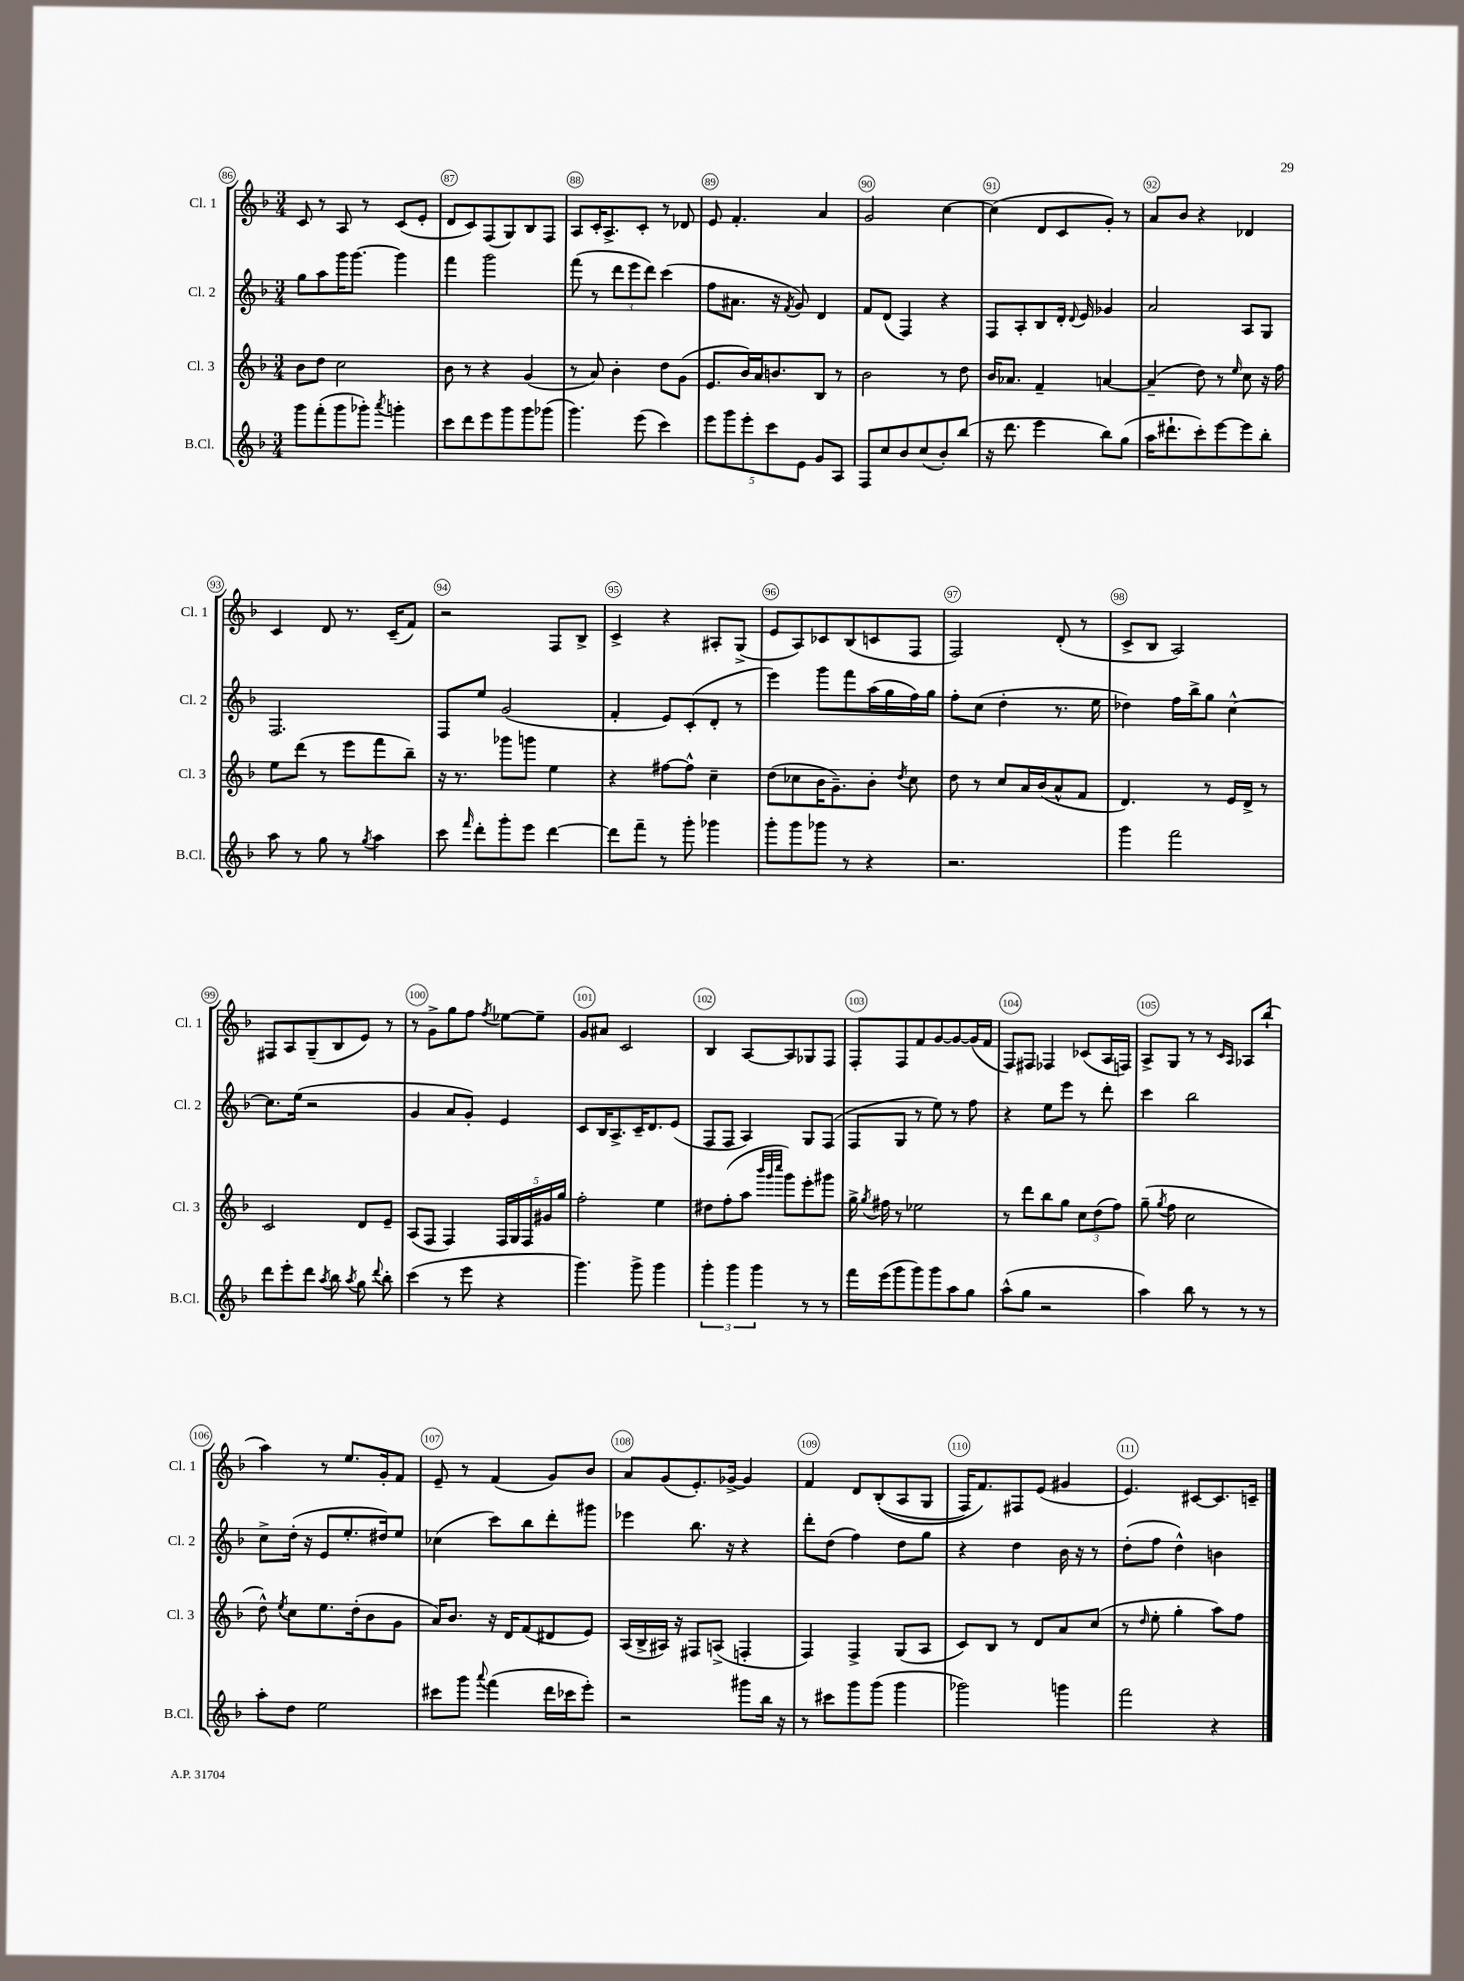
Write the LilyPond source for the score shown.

<<
\new StaffGroup <<
\new Staff = "s0" \with { instrumentName = "Cl. 1" shortInstrumentName = "Cl. 1" } {
    \clef treble \key f \major \numericTimeSignature \time 3/4
    \autoBeamOff c'8 r8 a8 r8 c'8[( e'8]-. |
    d'8[ c'8) f8( g8) bes8 f8] |
    a8[ c'16-. a8.-> c'8]-. r8 des'8 |
    e'8 f'4.-. a'4 |
    g'2 c''4~ |
    c''4( d'8[ c'8 g'8]-.) r8 |
    a'8[ bes'8] r4 des'4 |
    c'4 d'8 r8. c'16[--( f'8]) |
    r2 f8[ bes8]-> |
    c'4-> r4 ais8[-. g8]->( |
    e'8[ a8) ces'8 bes8( c'8 f8] |
    f2) d'8-.( r8 |
    c'8[-> bes8] a2) |
    fis8[ a8 g8--( bes8 e'8]) r8 |
    r8 g'8[-> g''8 f''8] \acciaccatura { f''8 } ees''8[~ ees''8]-- |
    g'8[ ais'8] c'2 |
    bes4 a8[~ a8 ges8 f8] |
    f8[-. f8 f'8 g'8~ g'8~ g'16( f'16] |
    f8[) fis8] fes4 ces'8[( a16 f16]) |
    a8[-> g8] r8 r8 \grace { c'16[ a16] } aes8[ bes''8]-!( |
    a''4) r8 e''8.[ g'16-. f'8] |
    e'8-- r8 f'4( g'8[) bes'8] |
    a'8[ g'8( e'8.-.) ges'16]~-> ges'4 |
    f'4 d'8[ bes8-.(\( a8 g8] |
    f16[) f'8.\) fis8 e'8]( gis'4 |
    e'4.) cis'8[~ cis'8. c'16]-- \bar "|." |
}
\new Staff = "s1" \with { instrumentName = "Cl. 2" shortInstrumentName = "Cl. 2" } {
    \clef treble \key f \major \numericTimeSignature \time 3/4
    \autoBeamOff g''8[ a''8 g'''16 g'''8.]~ g'''4 |
    f'''4 g'''2 |
    f'''8( r8 \tuplet 3/2 { d'''8[ e'''8 d'''8]) } c'''4( |
    f''8[ ais'8.] r16 \acciaccatura { f'8 } g'8) d'4 |
    f'8[ d'8]( f4) r4 |
    f8[ a8-. bes8 d'16]-. \appoggiatura { d'8 } e'16 ges'4 |
    a'2 a8[ g8] |
    f2. |
    f8[ e''8] g'2( |
    f'4-. e'8[) c'8-.( d'8]-. r8 |
    e'''4) g'''8[ f'''8 a''16( g''16 f''16) g''16] |
    f''8[-. c''8]( d''4-. r8. e''16 |
    des''4) f''16[ bes''16-> g''8] c''4~-^ |
    c''8.[ e''16]( r2 |
    g'4 a'8[ g'8]-.) e'4 |
    c'8[ bes16 a8.-> c'16-- d'8. e'8]( |
    f8[ f8] a4) g8[ f8]( |
    f8[ g8] r8 e''8) r8 f''8 |
    r4 e''8[ e'''8] r8 d'''8-. |
    c'''4 bes''2 |
    c''8[-> d''16]-.( r16 e'8[ e''8.-. dis''16) e''8] |
    ces''4( c'''8[) bes''8 d'''8-. gis'''8] |
    ees'''4 bes''8. r16 r4 |
    d'''8[-. d''8]( f''4) d''8[ g''8] |
    r4 d''4 bes'16 r16 r8 |
    d''8[-.( f''8] d''4-^) b'4 \bar "|." |
}
\new Staff = "s2" \with { instrumentName = "Cl. 3" shortInstrumentName = "Cl. 3" } {
    \clef treble \key f \major \numericTimeSignature \time 3/4
    \autoBeamOff bes'8[ d''8] c''2 |
    bes'8 r8 r4 g'4( |
    r8 a'8) bes'4-. d''8[ g'8]( |
    e'8.[ bes'16) a'16 b'8. bes8] r8 |
    bes'2 r8 d''8 |
    bes'16[ aes'8.] f'4-- a'4~ |
    a'4--( d''8) r8 \grace { e''16 } c''8 r16 f''16 |
    e''8[ d'''8]( r8 e'''8[ f'''8 bes''8]--) |
    r16 r8. ges'''8[ g'''8] e''4 |
    r4 fis''8[~ fis''8]-^ c''4-- |
    d''8[( ces''8 bes'16 g'8.--) bes'8]-. \acciaccatura { d''8 } ces''8 |
    d''8 r8 c''8[ a'16 bes'16( a'8-^ f'8] |
    d'4.) r8 e'16[ d'16]-> r8 |
    c'2 d'8[ e'8]-- |
    a8[( f8] f4) \tuplet 5/4 { f16[ g16 f16 gis'16 g''16] } |
    f''2-. e''4 |
    dis''8[ f''8-.( a''8] \grace { bes'''32[ g'''32 c''''32] } g'''8[) e'''8-. gis'''8] |
    g''16-> \acciaccatura { g''8 } fis''16 r8 ees''2 |
    r8 d'''8[ bes''8 g''8] \tuplet 3/2 { c''8[ d''8( f''8]) } |
    g''8--( \acciaccatura { g''8 } f''8 c''2 |
    d''8-^) \acciaccatura { e''8 } c''8[ e''8. d''16-.( bes'8 g'8] |
    a'16[) bes'8.] r16 d'16[ f'8( dis'8 e'8]) |
    a16[( bes16-> ais16]) r16 fis8[ a8]->( f4-. |
    f4) f4-> g8[( a8] |
    c'8[) bes8] r8 d'8[ a'8 c''8]( |
    r8 \grace { d''16 } e''8-. g''4-. a''8[) f''8] \bar "|." |
}
\new Staff = "s3" \with { instrumentName = "B.Cl." shortInstrumentName = "B.Cl." } {
    \clef treble \key f \major \numericTimeSignature \time 3/4
    \autoBeamOff g'''8[ f'''8-.( g'''8 ges'''8]-.) \acciaccatura { a'''8 } g'''4-. |
    c'''8[ d'''8 e'''8 g'''8 g'''8 ges'''8]( |
    g'''4.) e'''8( c'''4) |
    \tuplet 5/4 { e'''8[ g'''8 e'''8-. c'''8 e'8] } g'8[ a8] |
    f8[ c''8 bes'8 c''8( bes'8-.) bes''8]( |
    r16 d'''8. e'''4 bes''8[) g''8]( |
    a''16[ dis'''8.-! c'''8-.) e'''8~ e'''8 bes''8]-. |
    a''8 r8 g''8 r8 \acciaccatura { g''8 } a''4 |
    c'''8 \grace { f'''16 } d'''8[-. g'''8-. e'''8] d'''4~ |
    d'''8[ f'''8]-- r8 g'''8-. ges'''4 |
    g'''8[-. g'''8 ges'''8] r8 r4 |
    r2. |
    g'''4 f'''2 |
    d'''8[ e'''8-. d'''8] \acciaccatura { a''8 } bes''8 \acciaccatura { a''8 } g''8 \appoggiatura { d'''8 } bes''8-. |
    c'''4( r8 e'''8 r4 |
    g'''4.) g'''8-> g'''4 |
    \tuplet 3/2 { g'''4-. g'''4 g'''4 } r8 r8 |
    f'''16[ e'''16( g'''8 g'''8) g'''8 a''8 g''8] |
    a''8[-^( g''8] r2 |
    a''4) bes''8 r8 r8 r8 |
    a''8[-. d''8] e''2 |
    cis'''8[ g'''8] \appoggiatura { a'''8 } f'''4( d'''16[ ces'''16 e'''8]-.) |
    r2 gis'''8[ bes''16] r16 |
    r8 cis'''8[ g'''8 g'''8]( g'''4 |
    ges'''2) g'''4 |
    f'''2 r4 \bar "|." |
}
>>
>>
\layout { \context { \Score currentBarNumber = #86 \override BarNumber.break-visibility = ##(#f #t #t) barNumberVisibility = #all-bar-numbers-visible \override BarNumber.stencil = #(make-stencil-circler 0.1 0.3 ly:text-interface::print) } }
